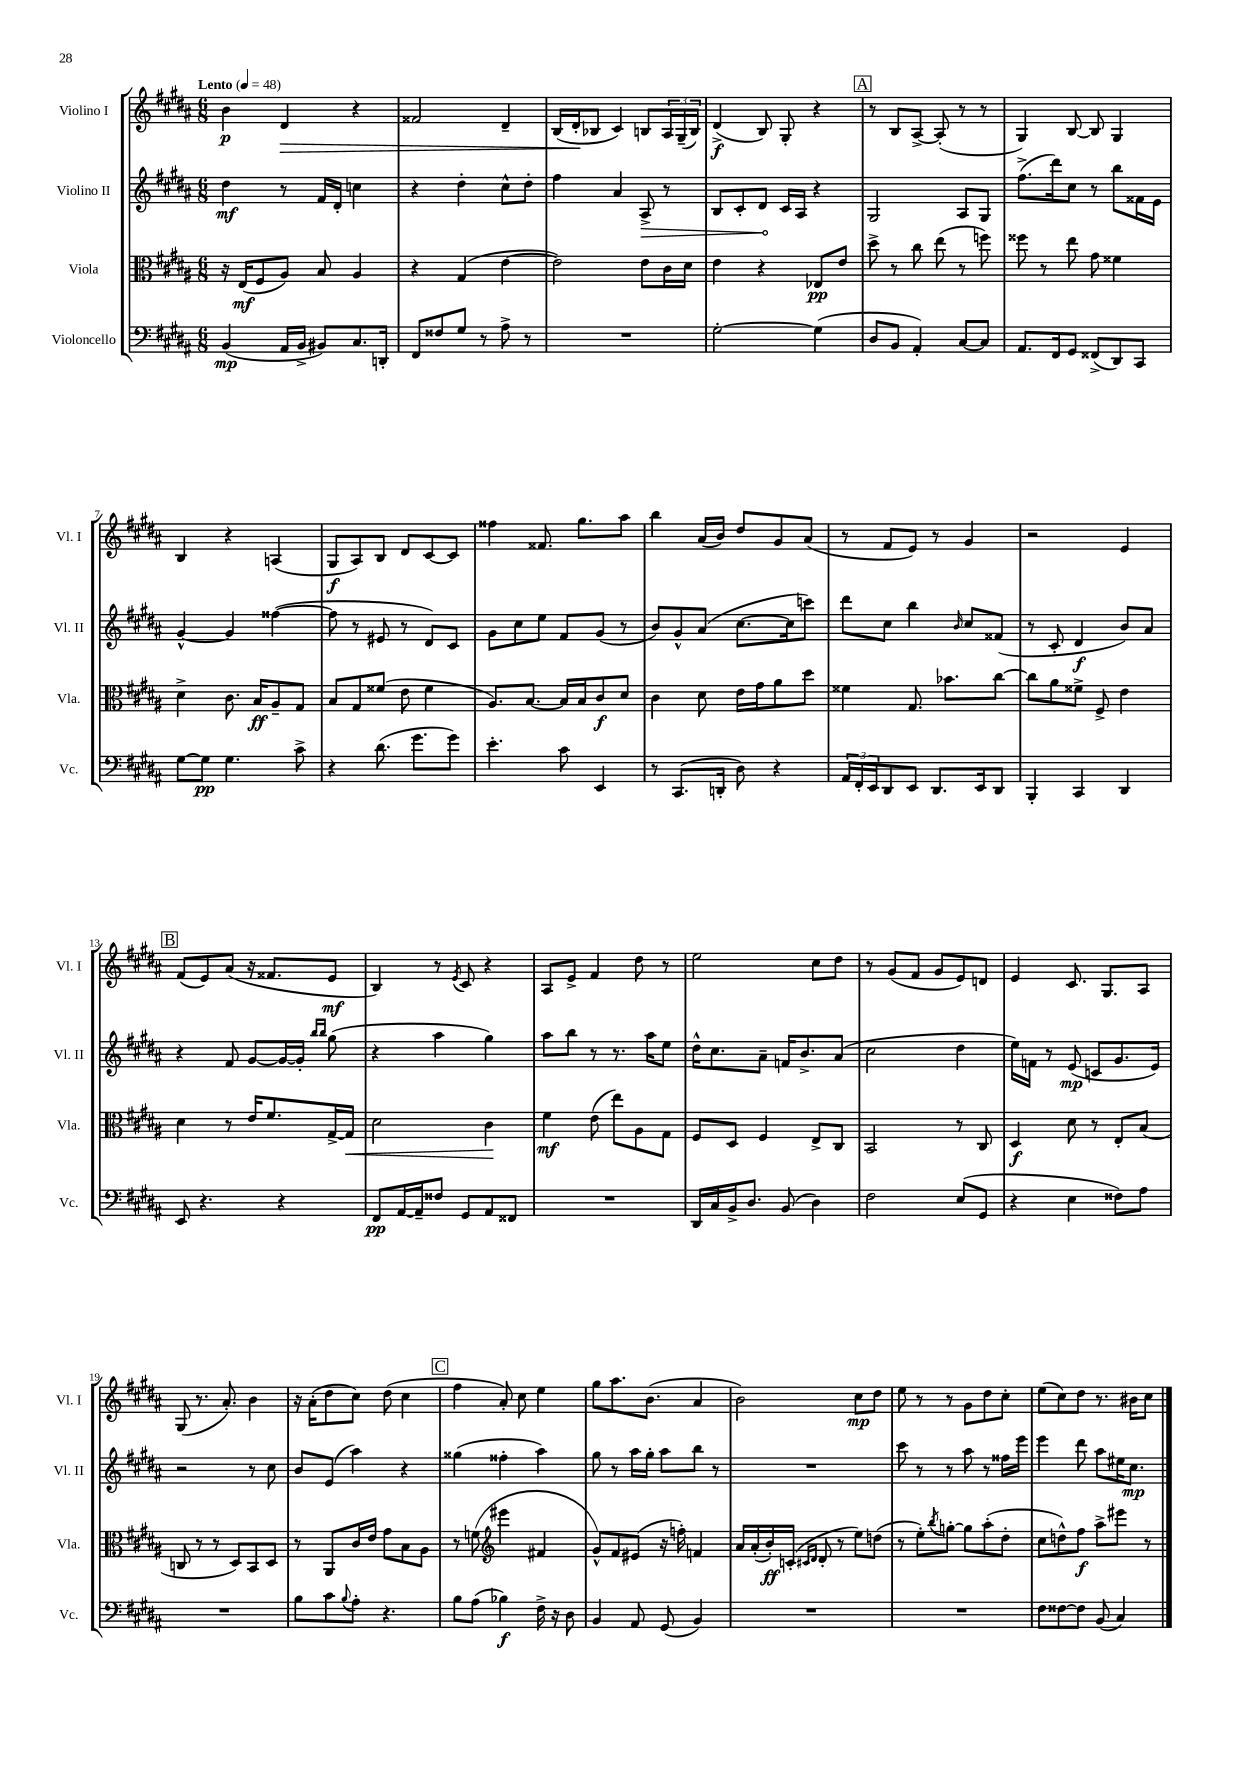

**kern	**kern	**kern	**kern
*staff4	*staff3	*staff2	*staff1
*clefF4	*clefC3	*clefG2	*clefG2
*k[f#c#g#d#a#]	*k[f#c#g#d#a#]	*k[f#c#g#d#a#]	*k[f#c#g#d#a#]
*M6/8	*M6/8	*M6/8	*M6/8
*MM48	*MM48	*MM48	*MM48
(4BB	16r	4dd#	4b
.	(16E	.	.
.	8F#	.	.
16AA#	8A#)	8r	4d#
16BB^	.	.	.
8BB#)	8B	16f#	.
.	.	16d#'	.
8.C#	4A#	4cc	4r
16DD'	.	.	.
=	=	=	=
8FF#	4r	4r	2f##
8F##	.	.	.
8G#	(4G#	4dd#'	.
8r	.	.	.
8A#^	[4e	8cc#^^	4d#~
8r	.	8dd#'	.
=	=	=	=
2.r	2e])	4ff#	(16B
.	.	.	16d#'
.	.	.	8B-
.	.	4a#	4c#)
.	8e	8A#^	8B
.	16c#	8r	24A#
.	.	.	(24G#~
.	16d#	.	.
.	.	.	24B)
=	=	=	=
[2G#'	4e	8B	(4d#^
.	.	8c#'	.
.	4r	8d#	8B)
.	.	16c#	8G#'
.	.	16A#	.
(4G#]	8E-	4r	4r
.	8e	.	.
=	=	=	=
8D#	8dd#^	2G#	8r
8BB	8r	.	8B
4AA#')	8cc#	.	[8A#^
.	(8ee	.	(8A#']
[8C#	8r	8A#	8r
8C#]	8ff)	8G#	8r
=	=	=	=
8.AA#	8ff##	(8.ff#^	4G#)
.	8r	.	.
16FF#	.	16ddd#)	.
8GG#	8ee	8cc#	[8B
(8FF##^	8g#	8r	8B]
8DD#)	4f##	8bb	4G#
8CC#	.	16f##	.
.	.	16e	.
=	=	=	=
[8G#	4d#^	[4g#^^	4B
8G#]	.	.	.
4.G#	8.c#	4g#]	4r
.	16B	.	.
.	8A#~	([4ff##	(4A
8c#^	8G#	.	.
=	=	=	=
4r	8B	8ff##]	8G#
.	8G#	8r	8A#)
(8.d#	(8f##	8e#	8B
.	8e	8r	8d#
8.g#	.	.	.
.	4f##	8d#)	[8c#
8g#)	.	8c#	8c#]
=	=	=	=
4.e'	8.A#)	8g#	4ff##
.	.	8cc#	.
.	[8.B	.	.
.	.	8ee	8.f##
8c#	16B]	8f#	.
.	16B	.	8.gg#
4EE	8c#	(8g#	.
.	8d#	8r	8aa#
=	=	=	=
8r	4c#	8b)	4bb
(8.CC#	.	8g#^^	.
.	8d#	(8a#	(16a#
16DD'	.	.	16b)
8D#)	16e	[8.cc#	8dd#
.	16g#	.	.
4r	8a#	.	8g#
.	.	16cc#]	.
.	8dd#	8ccc)	(8a#
=	=	=	=
24AA#	4f##	8ddd#	8r
24FF#'	.	.	.
24EE	.	.	.
8DD#	.	8cc#	8f#
8EE	8.G#	4bb	8e)
8.DD#	.	.	8r
.	8.b-	.	.
.	.	16qqb	.
.	.	8cc#	4g#
16EE	.	.	.
8DD#	[8cc#	(8f##	.
=	=	=	=
4BBB'	8cc#]	8r	2r
.	8a#	8c#'	.
4CC#	8f##^	4d#	.
.	8F#^	.	.
4DD#	4e	8b)	4e
.	.	8a#	.
=	=	=	=
8EE	4d#	4r	(8f#
4.r	.	.	8e)
.	8r	8f#	(8a#
.	16e	[8g#	16r
.	8.f#	.	8.f##
4r	.	16g#_	.
.	.	16g#']	.
.	.	16qqbb	.
.	.	16qqbb	.
.	[16G#^	(8gg#	8e
.	16G#]	.	.
=	=	=	=
8FF#	2d#	4r	4B)
[16AA#	.	.	.
16AA#~]	.	.	.
8F##	.	4aa#	8r
.	.	.	8qe
8GG#	.	.	8c#
8AA#	4c#	4gg#)	4r
8FF##	.	.	.
=	=	=	=
2.r	4f#	8aa#	8A#
.	.	8bb	8e^
.	(8e	8r	4f#
.	8ee)	8.r	.
.	8A#	.	8dd#
.	.	16aa#	.
.	8G#	8ee	8r
=	=	=	=
16DD#	8F#	16dd#^^	2ee
16C#	.	8.cc#	.
16BB^	8D#	.	.
8.D#	.	.	.
.	4F#	8a#~	.
(8BB	.	16f	.
.	.	8.b^	.
4D#)	8E^	.	8cc#
.	8C#	(8a#	8dd#
=	=	=	=
2F#	2BB	2cc#	8r
.	.	.	(8g#
.	.	.	8f#
.	.	.	8g#
(8E	8r	4dd#	8e)
8GG#	8C#	.	8d
=	=	=	=
4r	4D#	16ee)	4e
.	.	16f	.
.	.	8r	.
4E	8d#	(8e	8.c#
.	8r	8c	.
.	.	.	8.G#
8F##)	8E'	8.g#	.
8A#	(8B	.	8A#
.	.	16e)	.
=	=	=	=
2.r	8C	2r	(8G#
.	8r	.	8.r
.	8r	.	.
.	.	.	8.a#')
.	8D#)	.	.
.	8BB	8r	4b
.	8D#	8cc#	.
=	=	=	=
8B	8r	8b	16r
.	.	.	(16a#'
8c#	8AA#	(8e	8dd#
8qqB	.	.	.
8A#'	16c#	4aa#)	8cc#)
.	16e	.	.
4.r	8g#	.	(8dd#
.	8B	4r	4cc#
.	8A#	.	.
=	=	=	=
8B	8r	(4gg##	4ff#
(8A#	(8f	.	.
*	*clefG2	*	*
4B-)	4eee#	4ff##'	8a#')
.	.	.	8cc#
16F#^	4f#	4aa#)	4ee
16r	.	.	.
8D#	.	.	.
=	=	=	=
4BB	8g#^^)	8gg#	8gg#
.	8f#	8r	8.aa#
8AA#	(8e#	16aa#	.
.	.	16gg#'	(8.b
(8GG#	16r	8aa#	.
.	16ff')	.	.
4BB)	4f	8bb	4a#
.	.	8r	.
=	=	=	=
2.r	16a#	2.r	2b)
.	(16a#'	.	.
.	16b')	.	.
.	(16c'	.	.
.	16qqc#	.	.
.	16qqd#	.	.
.	8d#'	.	.
.	8r	.	.
.	8ee)	.	8cc#
.	(8dd	.	8dd#
=	=	=	=
2.r	8r	8ccc#	8ee
.	8ee')	8r	8r
.	8qbb	.	.
.	[8gg'	8r	8r
.	8gg]	8aa#	8g#
.	(8aa#'	8r	8dd#
.	8dd#'	16ff##	8cc#'
.	.	16eee	.
=	=	=	=
8F#	8cc#	4eee	(8ee
[8F##	8dd^^)	.	8cc#)
8F##]	8ff#	8ddd#	8dd#
(8BB	8aa#^	8aa#	8.r
4C#)	8eee#	16ee#	.
.	.	8.cc#	16b#
.	8r	.	8cc#
==	==	==	==
*-	*-	*-	*-
